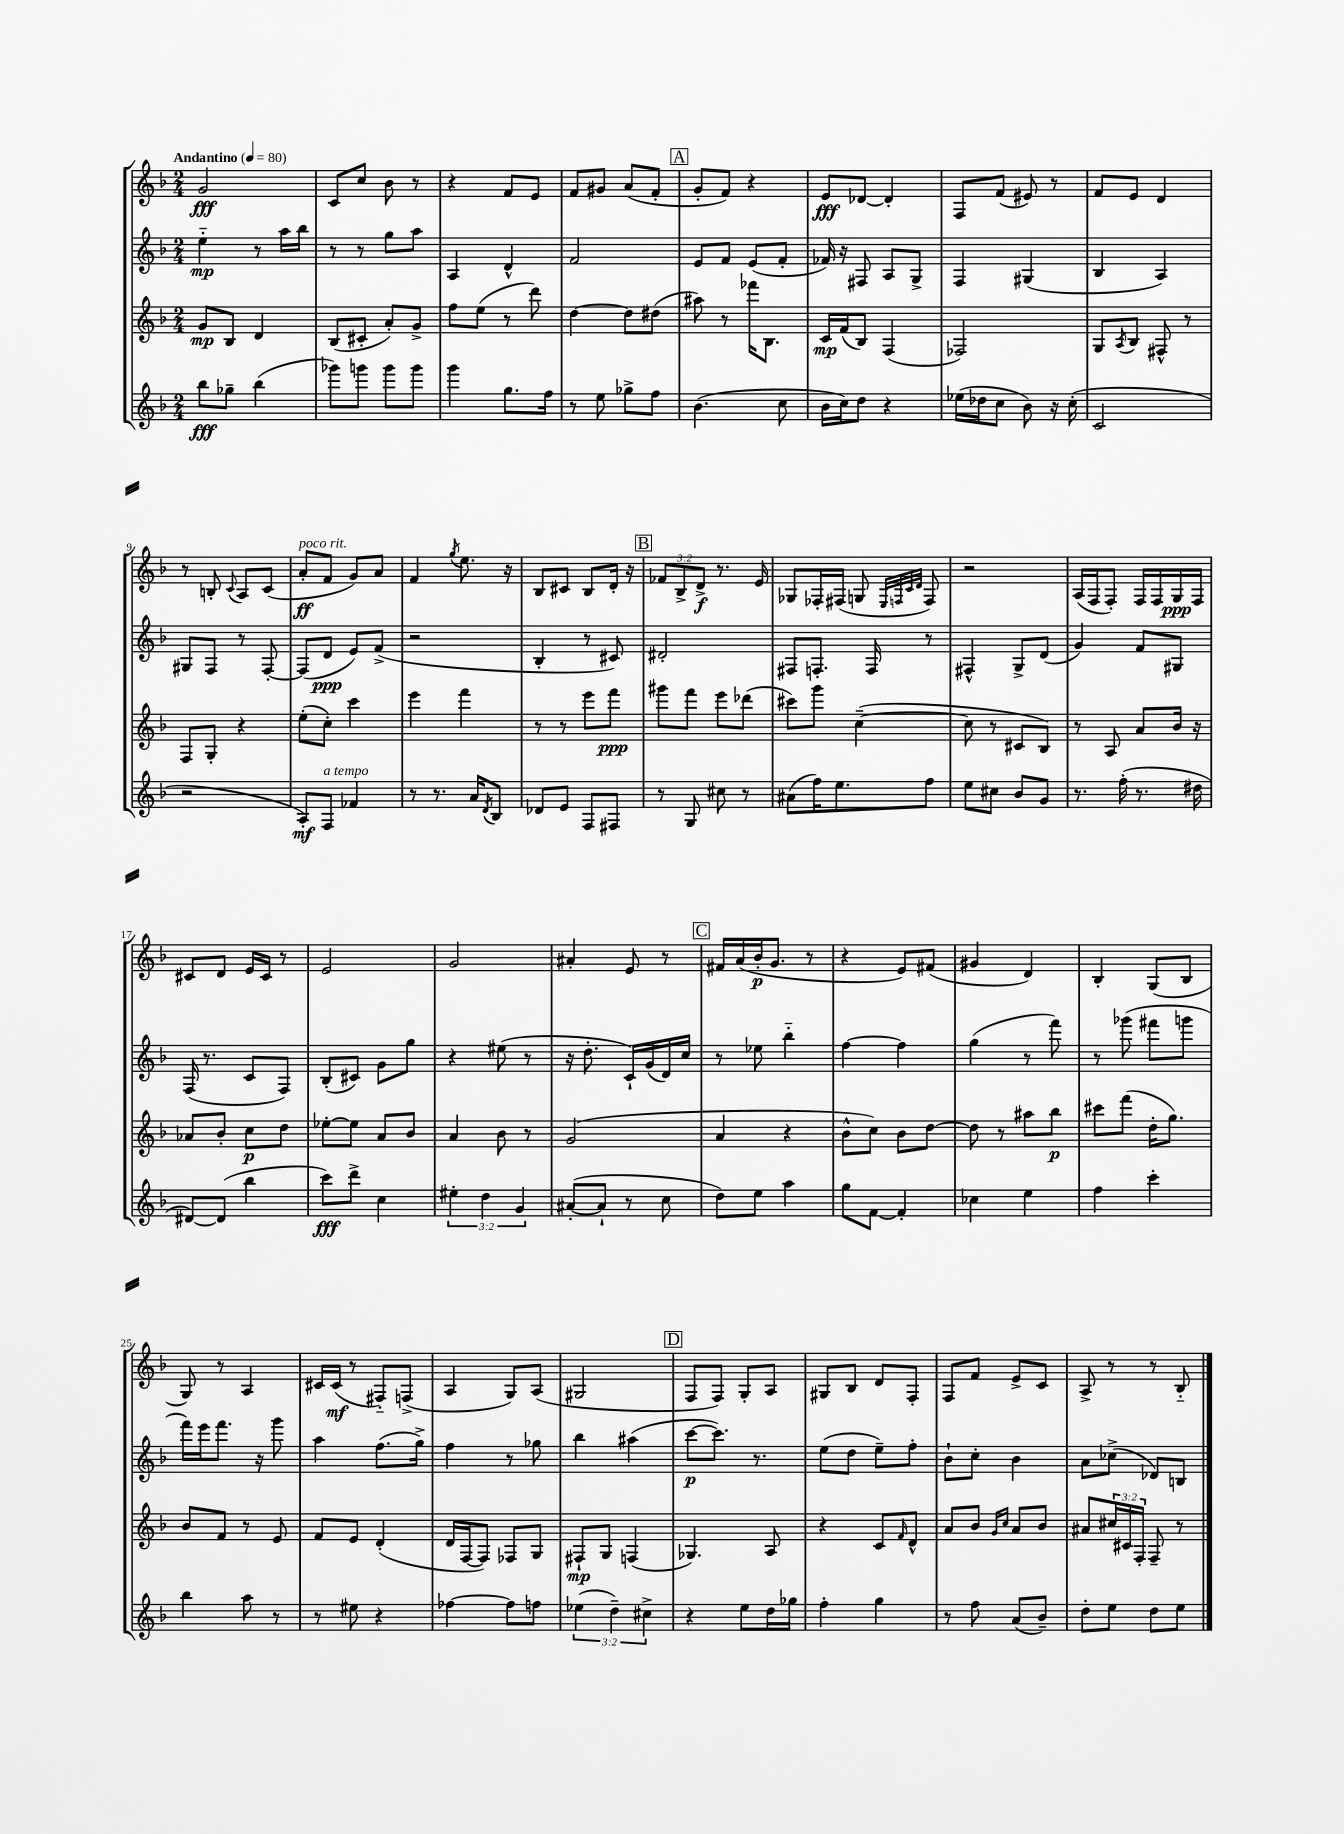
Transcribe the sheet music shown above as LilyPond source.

<<
\new StaffGroup <<
\new Staff = "s0" {
    \clef treble \key f \major \numericTimeSignature \time 2/4 \override Staff.TupletNumber.text = #tuplet-number::calc-fraction-text \tempo "Andantino" 4 = 80
    g'2\fff |
    c'8 c''8 bes'8 r8 |
    r4 f'8 e'8 |
    f'8 gis'8 a'8( f'8-. |
    \mark \markup { \box "A" } g'8-. f'8) r4 |
    e'8\fff des'8~ des'4-. |
    f8 f'8( eis'8) r8 |
    f'8 e'8 d'4 |
    r8 b8-. \appoggiatura { c'8 } a8 c'8( |
    a'8-.\ff^\markup { \italic "poco rit." } f'8 g'8) a'8 |
    f'4 \acciaccatura { g''8 } e''8. r16 |
    bes8 cis'8 bes8 d'16-. r16 |
    \mark \markup { \box "B" } \tuplet 3/2 { fes'8 bes8-> d'8->\f } r8. e'16 |
    ges8 fes16-. fis16( g8 \grace { e32 f32 c'32 d'32 } f8) |
    r2 |
    a16( f16 f8-.) f16 f16 g16\ppp f16 |
    cis'8 d'8 e'16 cis'16 r8 |
    e'2 |
    g'2 |
    ais'4-. e'8 r8 |
    \mark \markup { \box "C" } fis'16 a'16( bes'16-.\p g'8. r8 |
    r4 e'8) fis'8( |
    gis'4 d'4) |
    bes4-. g8( bes8 |
    g8) r8 a4 |
    cis'16 cis'16\mf( r8 fis8-_) f8->( |
    a4 g8) a8( |
    gis2 |
    \mark \markup { \box "D" } f8 f8) g8-. a8 |
    gis8 bes8 d'8 f8-. |
    f8 f'8 e'8-> c'8 |
    a8-> r8 r8 bes8-_ \bar "|." |
}
\new Staff = "s1" {
    \clef treble \key f \major \numericTimeSignature \time 2/4
    e''4-_\mp r8 a''16 bes''16 |
    r8 r8 g''8 a''8 |
    a4 d'4-^ |
    f'2 |
    \mark \markup { \box "A" } e'8 f'8 e'8( f'8-. |
    fes'16) r16 fis8 a8 g8-> |
    f4 gis4( |
    bes4 a4) |
    gis8 f8 r8 f8~-. |
    f8( d'8\ppp e'8) f'8->( |
    r2 |
    bes4-. r8 cis'8) |
    \mark \markup { \box "B" } dis'2-. |
    fis8 f8.-. f16 r8 |
    fis4-^ g8-> d'8( |
    g'4) f'8 gis8 |
    f16( r8. c'8 f8) |
    bes8-.( cis'8) g'8 g''8 |
    r4 eis''8( r8 |
    r16 d''8.-. c'16-!) g'16( d'16) c''16 |
    \mark \markup { \box "C" } r8 ees''8 bes''4-_ |
    f''4~ f''4 |
    g''4( r8 f'''8) |
    r8 ges'''8( fis'''8 g'''8 |
    f'''16) e'''16 f'''8. r16 g'''8 |
    a''4 f''8.( g''16->) |
    f''4 r8 ges''8 |
    bes''4 ais''4( |
    \mark \markup { \box "D" } c'''8~\p c'''8.) r8. |
    e''8( d''8 e''8--) f''8-. |
    bes'8-! c''8-. bes'4 |
    a'8 ces''8->( des'8) b8 \bar "|." |
}
\new Staff = "s2" {
    \clef treble \key f \major \numericTimeSignature \time 2/4 \override Staff.TupletNumber.text = #tuplet-number::calc-fraction-text
    g'8\mp bes8 d'4 |
    bes8( cis'8-. a'8-.) g'8-> |
    f''8 e''8( r8 d'''8) |
    d''4~ d''8 dis''8( |
    \mark \markup { \box "A" } ais''8) r8 fes'''16 bes8. |
    c'16\mp f'16( bes8) f4( |
    fes2) |
    g8 \acciaccatura { a8 } bes8 fis8-^ r8 |
    f8 g8-. r4 |
    e''8-.( c''8-.) c'''4 |
    e'''4 f'''4 |
    r8 r8 e'''8 f'''8\ppp |
    \mark \markup { \box "B" } gis'''8 f'''8 e'''8 des'''8( |
    cis'''8) g'''8 c''4~--( |
    c''8 r8 cis'8 bes8) |
    r8 a8 a'8 bes'16 r16 |
    aes'8 bes'8-. c''8\p d''8 |
    ees''8~-. ees''8 a'8 bes'8 |
    a'4 bes'8 r8 |
    g'2( |
    \mark \markup { \box "C" } a'4 r4 |
    bes'8-^ c''8) bes'8 d''8~ |
    d''8 r8 ais''8 bes''8\p |
    cis'''8 f'''8( d''16-. g''8.) |
    bes'8 f'8 r8 e'8 |
    f'8 e'8 d'4-.( |
    d'16 f16~ f8) fes8 g8 |
    fis8-!\mp g8 f4( |
    \mark \markup { \box "D" } ges4.) a8 |
    r4 c'8 \grace { f'16 } d'8-^ |
    a'8 bes'8 \grace { g'16 c''16 } a'8 bes'8 |
    ais'8 \tuplet 3/2 { cis''16 cis'16 f16-. } f8-- r8 \bar "|." |
}
\new Staff = "s3" {
    \clef treble \key f \major \numericTimeSignature \time 2/4 \override Staff.TupletNumber.text = #tuplet-number::calc-fraction-text
    bes''8\fff ges''8-- bes''4( |
    ges'''8) g'''8 g'''8 g'''8 |
    g'''4 g''8. f''16 |
    r8 e''8 ges''8-> f''8 |
    \mark \markup { \box "A" } bes'4.( c''8 |
    bes'16 c''16) d''8 r4 |
    ees''16( des''16 c''8 bes'8) r16 c''16-.( |
    c'2 |
    r2 |
    a8-.\mf) f8^\markup { \italic "a tempo" } fes'4 |
    r8 r8. a'16 \acciaccatura { d'8 } bes8 |
    des'8 e'8 f8 fis8 |
    \mark \markup { \box "B" } r8 g8 cis''8 r8 |
    ais'8( f''16) e''8. f''8 |
    e''8 cis''8 bes'8 g'8 |
    r8. f''16-.( r8. dis''16 |
    dis'8~) dis'8( bes''4 |
    c'''8\fff) d'''8-> c''4 |
    \tuplet 3/2 { eis''4-. d''4 g'4 } |
    ais'8~-.( ais'8-! r8 c''8 |
    \mark \markup { \box "C" } d''8) e''8 a''4 |
    g''8 f'8~ f'4-. |
    ces''4 e''4 |
    f''4 c'''4-. |
    bes''4 a''8 r8 |
    r8 eis''8 r4 |
    fes''4~ fes''8 f''8 |
    \tuplet 3/2 { ees''4( d''4--) cis''4-> } |
    \mark \markup { \box "D" } r4 e''8 d''16 ges''16 |
    f''4-. g''4 |
    r8 f''8 a'8( bes'8--) |
    d''8-. e''8 d''8 e''8 \bar "|." |
}
>>
>>
